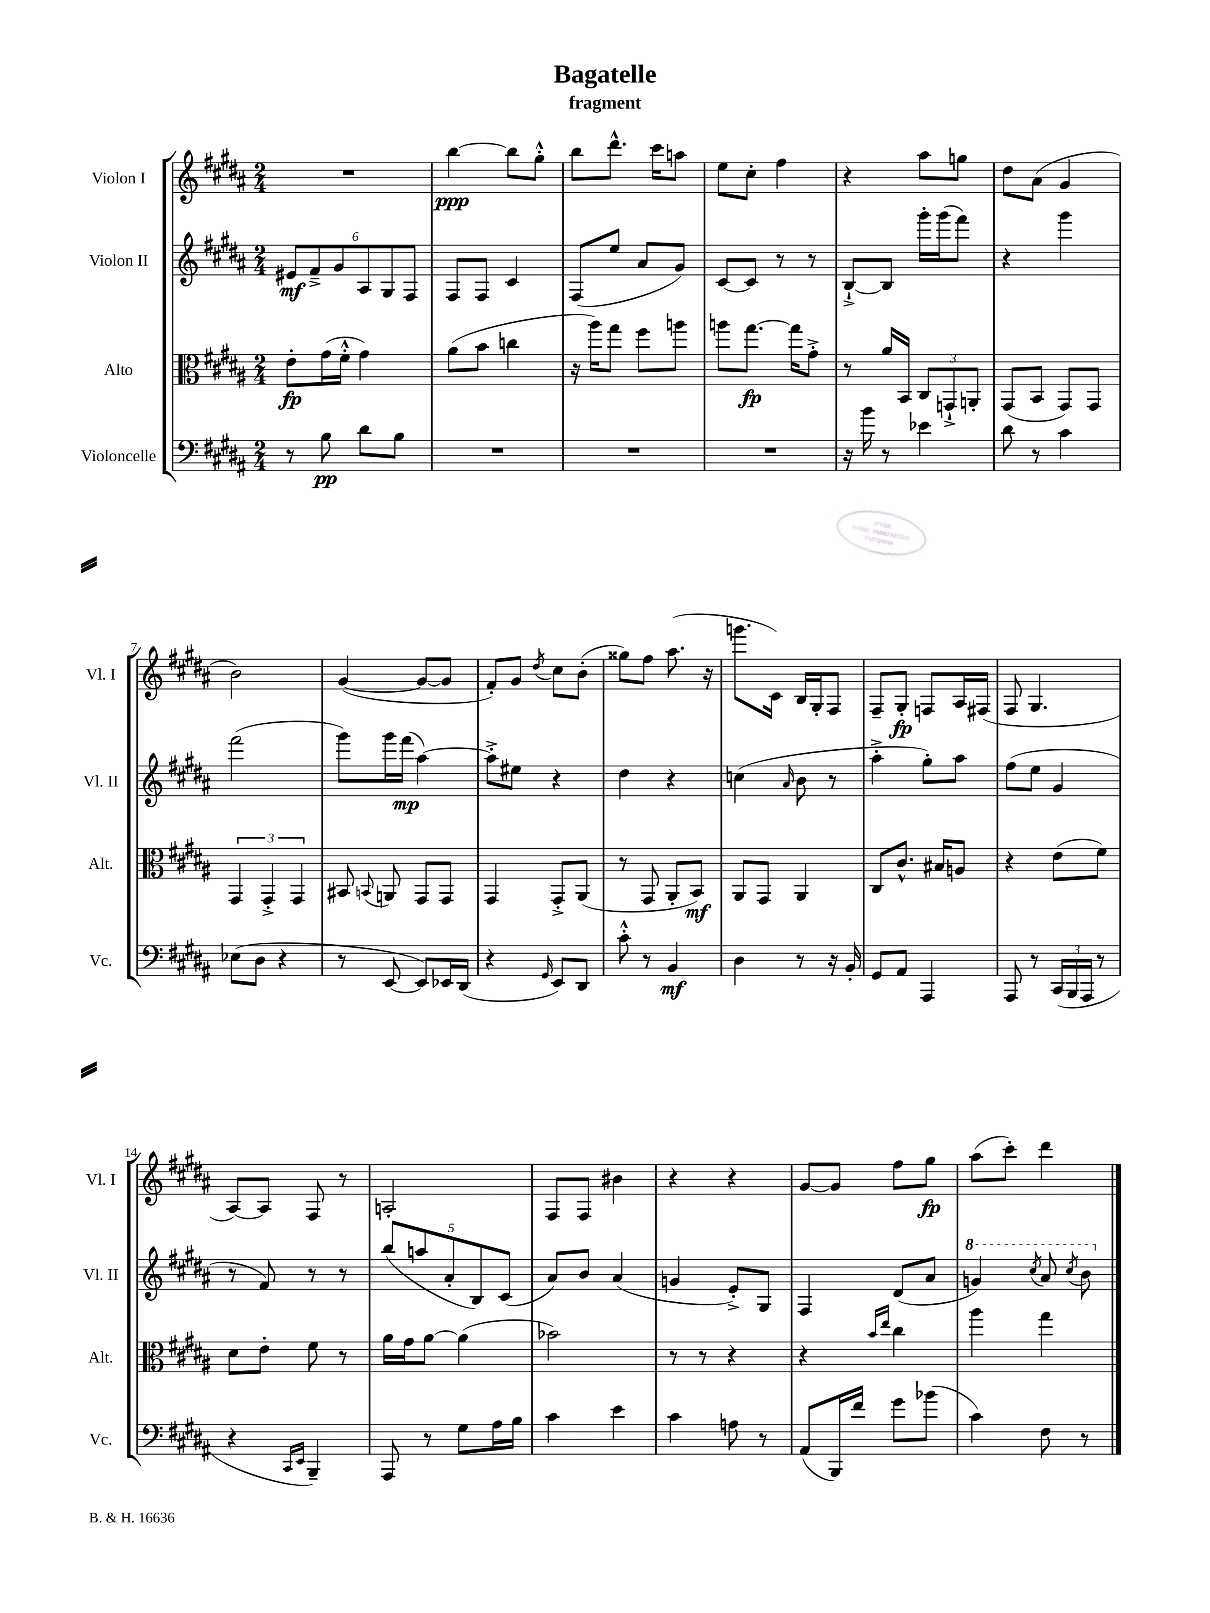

**kern	**kern	**kern	**kern
*staff4	*staff3	*staff2	*staff1
*clefF4	*clefC3	*clefG2	*clefG2
*k[f#c#g#d#a#]	*k[f#c#g#d#a#]	*k[f#c#g#d#a#]	*k[f#c#g#d#a#]
*M2/4	*M2/4	*M2/4	*M2/4
8r	8e'	12e#	2r
.	.	12f#~^	.
8B	(16g#	.	.
.	.	12g#	.
.	16f#'^^	.	.
8d#	4g#)	12A#	.
.	.	12G#	.
8B	.	.	.
.	.	12F#	.
=	=	=	=
2r	(8a#	8F#	[4bb
.	8b	8F#	.
.	4cc	4c#	8bb]
.	.	.	8gg#'^^
=	=	=	=
2r	16r	(8F#	8bb
.	16aa#)	.	.
.	8gg#	8ee	8.ddd#^^
.	8ff#	8a#	.
.	.	.	16ccc#
.	8aa	8g#)	8aa
=	=	=	=
2r	8aa	[8c#	8ee
.	[8.gg#	8c#]	8cc#'
.	.	8r	4ff#
.	16gg#]	.	.
.	8g#'^	8r	.
=	=	=	=
16r	8r	[8B`^	4r
16b	.	.	.
8r	16a#	8B]	.
.	16BB	.	.
4e-	12C#	16ggg#'	8aa#
.	.	(16ggg#	.
.	12GG`^	.	.
.	.	8fff#)	8gg
.	12AA'	.	.
=	=	=	=
8d#	(8GG#	4r	8dd#
8r	8BB	.	(8a#
4c#	8GG#)	4ggg#	4g#
.	8GG#	.	.
=	=	=	=
(8E-	6GG#	(2fff#	2b)
8D#	.	.	.
.	6GG#'^	.	.
4r	.	.	.
.	6GG#	.	.
=	=	=	=
8r	8BB#	8ggg#)	([4g#
.	8qqBB	.	.
[8EE	8AA	16ggg#	.
.	.	(16fff#	.
8EE])	8GG#	[4aa#)	8g#_
16EE-	8GG#	.	8g#]
(16DD#	.	.	.
=	=	=	=
4r	4GG#	8aa#'^]	8f#')
.	.	8ee#	8g#
16qqGG#	.	.	8qdd#
8EE)	8GG#'^	4r	8cc#
8DD#	(8AA#	.	(8b'
=	=	=	=
8c#'^^	8r	4dd#	8gg##)
8r	8GG#	.	8ff#
4BB	8AA#'	4r	(8.aa#
.	8BB)	.	.
.	.	.	16r
=	=	=	=
4D#	8AA#	(4cc	8.ggg
.	8GG#	.	.
.	.	.	16c#)
.	.	16qqa#	.
8r	4AA#	8b	16B
.	.	.	16G#'
16r	.	8r	8F#
16BB'	.	.	.
=	=	=	=
8GG#	8C#	4aa#'^	8F#~
8AA#	8.c#^^	.	8G#'
4AAA#	.	8gg#')	8F
.	16B#	.	.
.	8A	8aa#	16A#
.	.	.	(16F#
=	=	=	=
8AAA#	4r	(8ff#	8F#
8r	.	8ee	4.G#
(24CC#	(8e	4g#	.
24BBB	.	.	.
24AAA#	.	.	.
8r	8f#)	.	.
=	=	=	=
4r	8d#	8r	[8A#)
.	8e'	8f#)	8A#]
16qqCC#	.	.	.
16qqEE	.	.	.
4BBB~)	8f#	8r	8F#
.	8r	8r	8r
=	=	=	=
8AAA#	16a#	(10bb	2A'
.	16g#	.	.
.	.	10aa	.
8r	[8a#	.	.
.	.	10a#'	.
8G#	(4a#]	.	.
.	.	10B)	.
16A#	.	.	.
.	.	(10c#	.
16B	.	.	.
=	=	=	=
4c#	2b-)	8a#)	8F#
.	.	8b	8F#
4e	.	(4a#	4b#
=	=	=	=
4c#	8r	4g	4r
.	8r	.	.
8A	4r	8e'^)	4r
8r	.	8G#	.
=	=	=	=
(8AA#	4r	4F#	[8g#
16BBB)	.	.	8g#]
16f#	.	.	.
.	16qqb	.	.
.	16qqee	.	.
8g#	4cc#	(8d#	8ff#
(8b-	.	8a#	8gg#
=	=	=	=
4c#)	4aa#	4gg)	(8aa#
.	.	.	8ccc#')
.	.	8qccc#	.
8F#	4gg#	8aa#	4ddd#
.	.	8qccc#	.
8r	.	8bb	.
==	==	==	==
*-	*-	*-	*-
